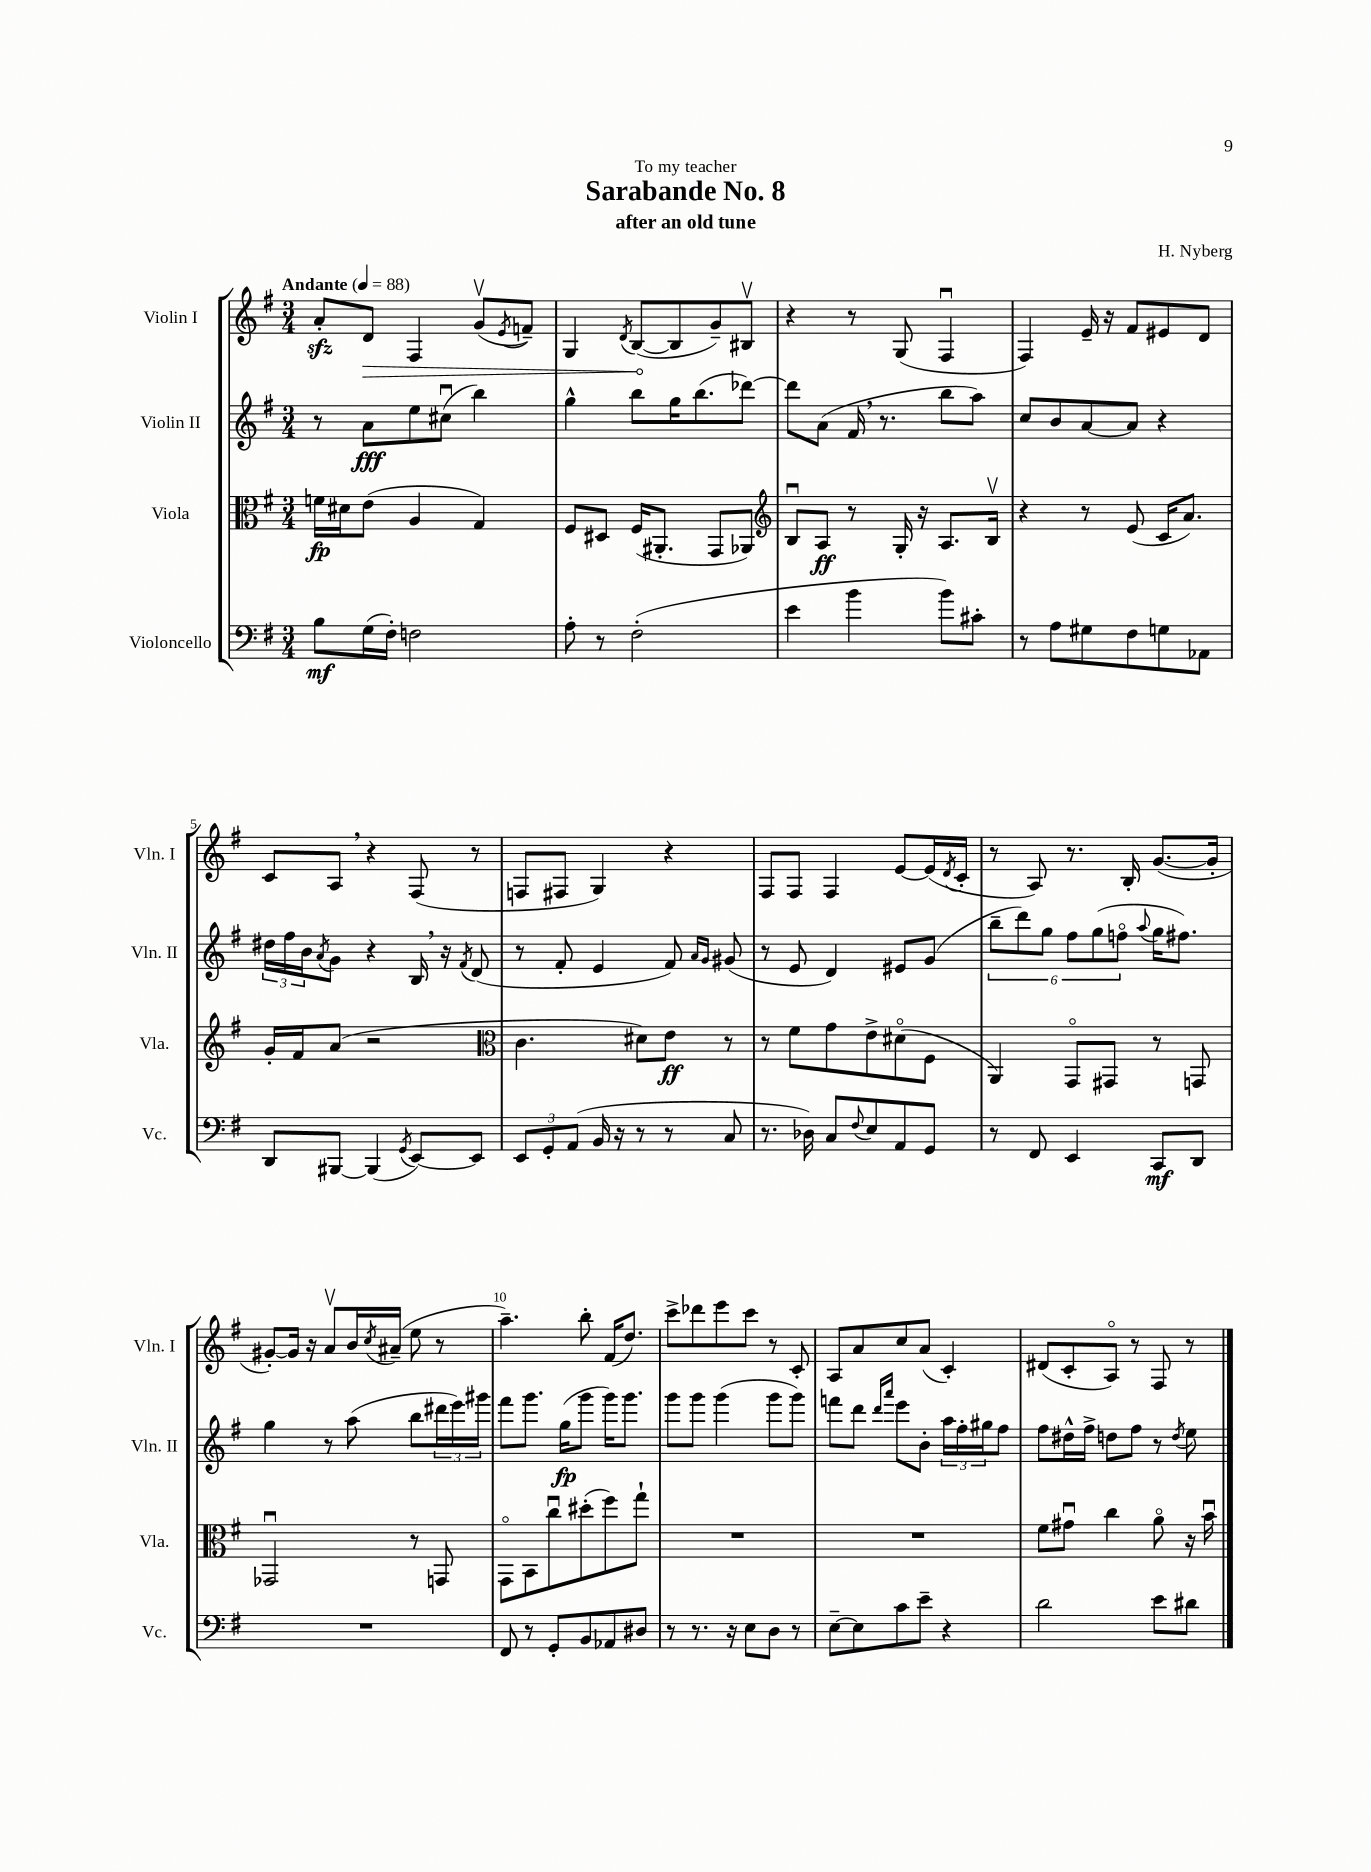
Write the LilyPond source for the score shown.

\header { title = "Sarabande No. 8" composer = "H. Nyberg" subtitle = "after an old tune" dedication = "To my teacher" }
<<
\new StaffGroup <<
\new Staff = "s0" \with { instrumentName = "Violin I" shortInstrumentName = "Vln. I" } {
    \clef treble \key g \major \numericTimeSignature \time 3/4 \tempo "Andante" 4 = 88
    a'8-.\sfz \once \override Hairpin.circled-tip = ##t d'8\> fis4 g'8\upbow( \acciaccatura { e'8 } f'8--) |
    g4 \acciaccatura { d'8 } b8~\!( b8 g'8--) bis8\upbow |
    r4 r8 g8( fis4\downbow |
    fis4) e'16-- r16 fis'8 eis'8 d'8 |
    c'8 a8 \breathe r4 fis8( r8 |
    f8 fis8 g4) r4 |
    fis8 fis8 fis4 e'8~ e'16( \acciaccatura { d'8 } c'16-. |
    r8 a8) r8. b16-. g'8.~( g'16-. |
    gis'8~-.) gis'16 r16 a'8\upbow b'16 \acciaccatura { c''8 } ais'16--( e''8 r8 |
    a''4.--) b''8-. fis'16( d''8.) |
    c'''8-> des'''8 e'''8 c'''8 r8 c'8-. |
    a8 a'8 c''8 a'8( c'4-.) |
    dis'8( c'8-. a8\flageolet) r8 fis8 r8 \bar "|." |
}
\new Staff = "s1" \with { instrumentName = "Violin II" shortInstrumentName = "Vln. II" } {
    \clef treble \key g \major \numericTimeSignature \time 3/4
    r8 a'8\fff e''8 cis''8\downbow( b''4) |
    g''4-^ b''8 g''16 b''8.( des'''8~) |
    des'''8 a'8( fis'16 \breathe r8. b''8 a''8) |
    c''8 b'8 a'8~ a'8 r4 |
    \tuplet 3/2 { dis''16 fis''16 b'16 } \acciaccatura { a'8 } g'8 r4 b16 \breathe r16 \acciaccatura { fis'8 } d'8( |
    r8 fis'8-. e'4 fis'8) \grace { a'16 g'16 } gis'8( |
    r8 e'8 d'4) eis'8 g'8( |
    \tuplet 6/4 { b''8-- d'''8) g''8 fis''8 g''8( f''8\flageolet } \appoggiatura { a''8 } g''16 fis''8.) |
    g''4 r8 a''8( b''8 \tuplet 3/2 { dis'''16 e'''16) gis'''16 } |
    fis'''8 g'''8. g''16\fp( g'''8 g'''16) g'''8. |
    g'''8 g'''8 g'''4( g'''8 g'''8) |
    f'''8 d'''8 \grace { d'''16 a'''16 } e'''8 b'8-. \tuplet 3/2 { a''16 fis''16-. gis''16 } fis''8 |
    fis''8 dis''16-^ fis''16-> d''8 fis''8 r8 \acciaccatura { d''8 } e''8 \bar "|." |
}
\new Staff = "s2" \with { instrumentName = "Viola" shortInstrumentName = "Vla." } {
    \clef alto \key g \major \numericTimeSignature \time 3/4
    f'16\fp dis'16 e'8( a4 g4) |
    fis8 dis8 fis16( ais,8.-. g,8 aes,8) |
    \clef treble b8\downbow a8\ff r8 g16-. r16 a8. b16\upbow |
    r4 r8 e'8( c'16 a'8.) |
    g'16-. fis'16 a'8( r2 |
    \clef alto c'4. dis'8) e'8\ff r8 |
    r8 fis'8 g'8 e'8-> dis'8\flageolet( fis8 |
    a,4) g,8\flageolet gis,8 r8 g,8 |
    ges,2\downbow r8 g,8 |
    g,8\flageolet b,8 c''8\downbow dis''8-.( fis''8) g''8-! |
    R2. |
    R2. |
    fis'8 gis'8\downbow c''4 a'8\flageolet r16 b'16\downbow \bar "|." |
}
\new Staff = "s3" \with { instrumentName = "Violoncello" shortInstrumentName = "Vc." } {
    \clef bass \key g \major \numericTimeSignature \time 3/4
    b8\mf g16( fis16-.) f2 |
    a8-. r8 fis2-.( |
    e'4 b'4 b'8) cis'8-. |
    r8 a8 gis8 fis8 g8 aes,8 |
    d,8 bis,,8~ bis,,4( \acciaccatura { g,8 } e,8~) e,8 |
    \tuplet 3/2 { e,8 g,8-. a,8( } b,16 r16 r8 r8 c8 |
    r8. des16) c8 \appoggiatura { fis8 } e8 a,8 g,8 |
    r8 fis,8 e,4 c,8\mf d,8 |
    R2. |
    fis,8 r8 g,8-. b,8 aes,8 dis8 |
    r8 r8. r16 e8 d8 r8 |
    e8~-- e8 c'8 e'8-- r4 |
    d'2 e'8 dis'8 \bar "|." |
}
>>
>>
\layout { \context { \Score \override BarNumber.break-visibility = ##(#f #t #t) barNumberVisibility = #(every-nth-bar-number-visible 5) } }
